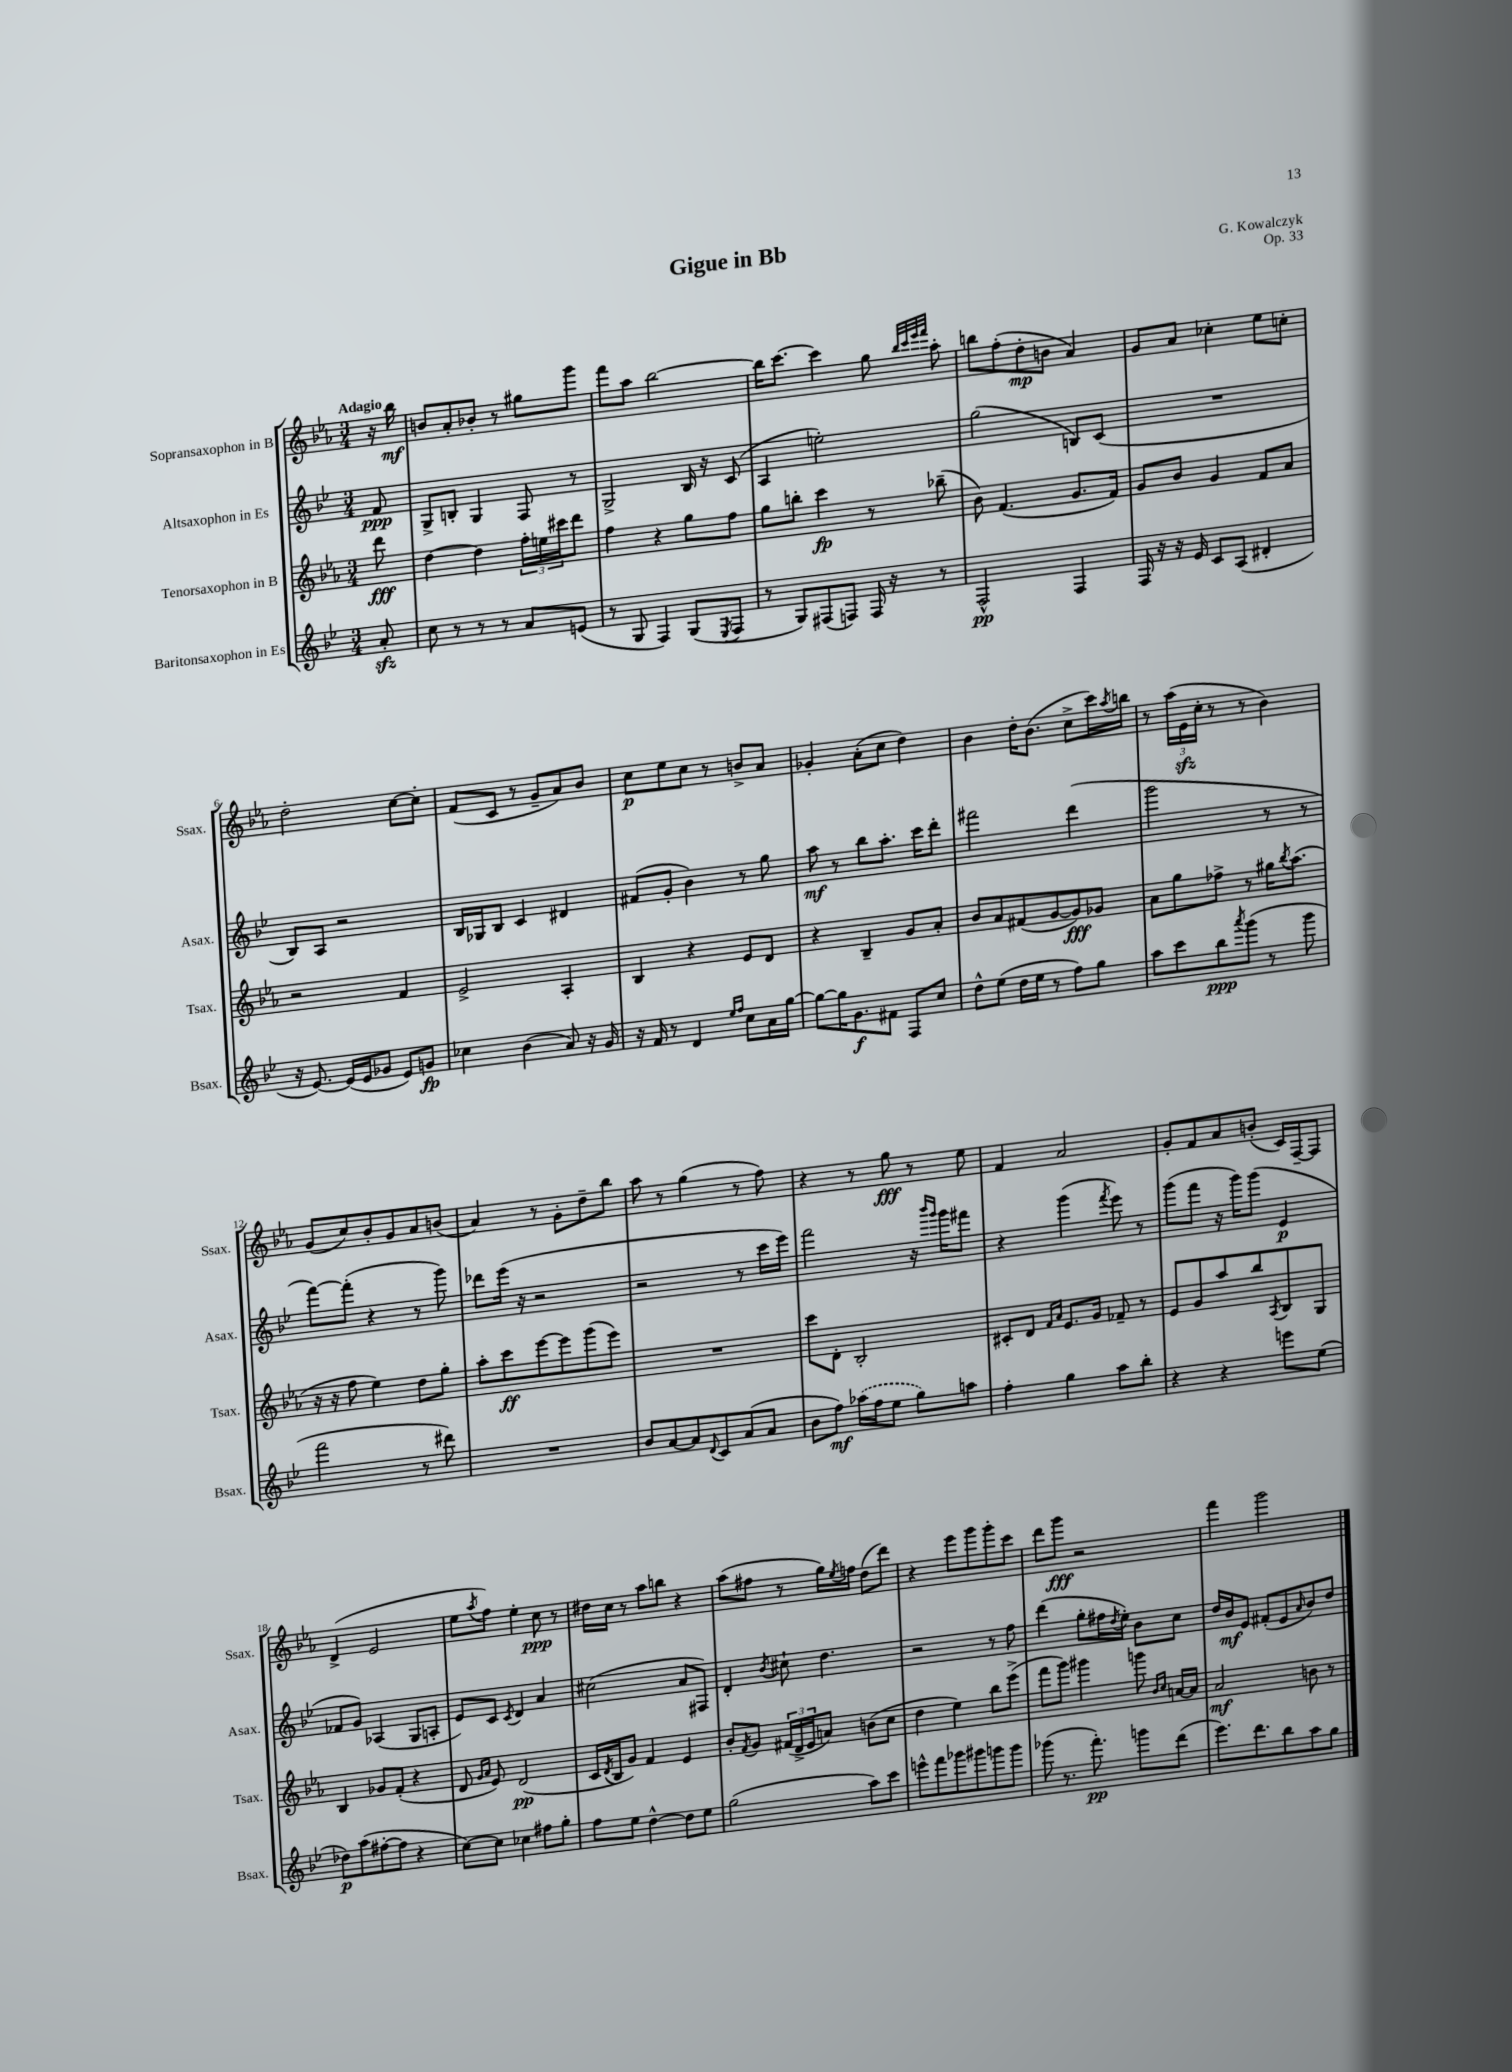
\header { title = "Gigue in Bb" composer = "G. Kowalczyk" opus = "Op. 33" }
<<
\new StaffGroup <<
\new Staff = "s0" \with { instrumentName = "Sopransaxophon in B" shortInstrumentName = "Ssax." } {
    \clef treble \key ees \major \numericTimeSignature \time 3/4 \partial 8 \tempo "Adagio"
    r16 bes''16\mf |
    b'8 aes'8-. bes'8-. r8 gis''8 g'''8 |
    f'''8 aes''8 bes''2~ |
    bes''16 c'''8.~ c'''4 g''8 \grace { bes''32 c'''32 ees'''32 f'''32 } aes''8-. |
    b''8 f''8-.( d''8-.\mp b'8 aes'4) |
    g'8 aes'8 ces''4-. ees''8 c''8-. |
    d''2-. c''8~ c''8-. |
    f'8( c'8 r8 g'8-- aes'8) bes'8 |
    c''8\p ees''8 c''8 r8 b'8-> aes'8 |
    ges'4-. aes'8-.( c''8 d''4) |
    bes'4 d''16-. bes'8.( c''8-> c'''16) \acciaccatura { aes''8 } b''16 |
    r8 \tuplet 3/2 { aes''16( ees'16\sfz c''16-. } r8 r8 bes'4) |
    g'8( c''8) bes'8-. g'8 aes'8 b'8( |
    aes'4) r8 g'8-. d''8-- bes''8 |
    aes''8 r8 g''4( r8 f''8) |
    r4 r8 g''8\fff r8 ees''8 |
    f'4 aes'2 |
    g'8-. f'8 aes'8 b'8-.( c'16) f16~-- f8 |
    d'4->( ees'2 |
    ees''8 \acciaccatura { aes''8 } f''8) ees''4-. c''8\ppp r8 |
    dis''16 c''16 r8 aes''8 b''8 r4 |
    aes''8( fis''8 r8 g''16) \acciaccatura { ees''8 } f''16 d''8( d'''8) |
    r4 ees'''8 g'''8 g'''8-. c'''8 |
    d'''8 g'''8\fff r2 |
    f'''4 g'''2 \bar "|." |
}
\new Staff = "s1" \with { instrumentName = "Altsaxophon in Es" shortInstrumentName = "Asax." } {
    \clef treble \key bes \major \numericTimeSignature \time 3/4 \partial 8
    f'8\ppp |
    g8-> b8-. g4 f8 r8 |
    g2-> bes16 r16 c'8( |
    a4 e''2-.) |
    g''2( b8) c'8( |
    R2. |
    bes8) a8 r2 |
    bes16 ges16 bes8 c'4 dis'4 |
    fis'8( g'8-. bes'4) r8 g''8 |
    a''8\mf r8 bes''8 a''8.-. c'''16 d'''8-. |
    fis'''2 d'''4( |
    g'''2 r8 r8 |
    f'''8~) f'''8-.( r4 r8 g'''8) |
    des'''8 ees'''16( r16 r2 |
    r2 r8 c'''16 ees'''16) |
    f'''2 r16 \grace { bes'''16 g'''16 } g'''16 fis'''8 |
    r4 g'''4( \acciaccatura { f'''8 } ees'''8) r8 |
    g'''8( f'''8 r16 g'''16) g'''8( ees'4\p |
    fes'8 g'8) aes4( g8 a8-. |
    ees'8) c'8 \acciaccatura { c'8 } d'4 a'4 |
    cis''2( a'8 fis8) |
    d'4-. \acciaccatura { bes'8 } cis''8-! d''4. |
    r2 r8 f''8 |
    d'''4( g''8-. fis''16 \acciaccatura { d''8 } ees''16-.) bes'8 c''8 |
    d''16 bes'16\mf ees'8 fis'8-.( ees'8 \grace { a'16 } bes'8) d''8 \bar "|." |
}
\new Staff = "s2" \with { instrumentName = "Tenorsaxophon in B" shortInstrumentName = "Tsax." } {
    \clef treble \key ees \major \numericTimeSignature \time 3/4 \partial 8
    d'''8\fff |
    d''4~ d''4 \tuplet 3/2 { f''16-. e''16 cis'''16 } d'''8 |
    f''4 r4 g''8 f''8 |
    g''8 b''8-. c'''4\fp r8 bes''8--( |
    bes'8) f'4.( g'8. f'16) |
    g'8 bes'8 g'4 f'8 aes'8 |
    r2 f'4 |
    ees'2-> aes4-. |
    bes4 r4 ees'8 d'8 |
    r4 bes4-- g'8 aes'8-. |
    bes'8 aes'8 fis'8( g'8~ g'8\fff) ges'8 |
    aes'8 g''8 fes''8-> r8 gis''16 \acciaccatura { bes''8 } aes''8.( |
    r16 r16 f''8 ees''4) d''8 g''8-. |
    aes''8-. c'''8\ff ees'''8~ ees'''8 g'''8( ees'''8) |
    R2. |
    c'''8 d'8-. bes2-. |
    cis'8-. d'8 \grace { f'16 aes'16 } ees'8. g'16 fes'8-- r8 |
    ees'8 g'8 aes''8 bes''8 \acciaccatura { aes8 } bes8 g8 |
    bes4 ges'8 f'8-.( r4 |
    d'8 \grace { g'16 aes'16 } ees'8) d'2\pp( |
    c'16 \acciaccatura { d'8 } bes16 g'8) f'4 ees'4 |
    bes'8-. \acciaccatura { f'8 } g'8 \tuplet 3/2 { fis'16( d'16-> ees'16 } a'8) b'8( c''8 |
    d''4 ees''4) bes''8 ees'''8->( |
    f'''8 g'''8) gis'''4 g'''8 \grace { bes'16 c''16 } a'16~ a'16 |
    aes'2\mf b'8 r8 \bar "|." |
}
\new Staff = "s3" \with { instrumentName = "Baritonsaxophon in Es" shortInstrumentName = "Bsax." } {
    \clef treble \key bes \major \numericTimeSignature \time 3/4 \partial 8
    a'8-.\sfz |
    c''8 r8 r8 r8 a'8 e'8( |
    r8 g8 f4) g8( \acciaccatura { ees8 } f8 |
    r8 g8) fis8( f8) f16 r16 r8 |
    f2-^\pp f4 |
    f16 r16 r16 ees'16 c'8 a8( dis'4-. |
    r16 ees'8.~) ees'16( ees'16 ges'8 ees'8) g'8\fp |
    ces''4 bes'4( a'8) r16 g'16 |
    r16 f'16 r8 d'4 \grace { ees''16 f''16 } c''8 a'16 g''16~ |
    g''8~ g''16 g'8.\f fis'8 f8 c''8 |
    d''8-^ ees''8( d''16 ees''16 r8 f''8) g''8 |
    a''8 c'''8 bes''8\ppp \acciaccatura { a'''8 } g'''8( r8 g'''8 |
    f'''2 r8 dis'''8) |
    R2. |
    bes'8 a'8~ a'8 \appoggiatura { d'8 } c'8 a'8( a'8 |
    bes'8 f''8\mf) \once \slurDashed aes''16( f''16 ees''8 g''8) a''8 |
    f''4-. g''4 a''8 bes''8-. |
    r4 r4 e'''8 ees''8( |
    des''8\p) a''8( fis''8~-. fis''8 r4 |
    c''8~) c''8 ces''4 fis''8 g''8-. |
    f''8 ees''8 d''4~-^ d''8 ees''8 |
    g''2( a''8) c'''8 |
    e'''8-^ f'''8 ges'''8 gis'''8 g'''8 g'''8 |
    ges'''8( r8. f'''8.-.\pp) g'''8 d'''8( |
    ees'''8.) d'''8. bes''8 a''8 g''8 \bar "|." |
}
>>
>>
